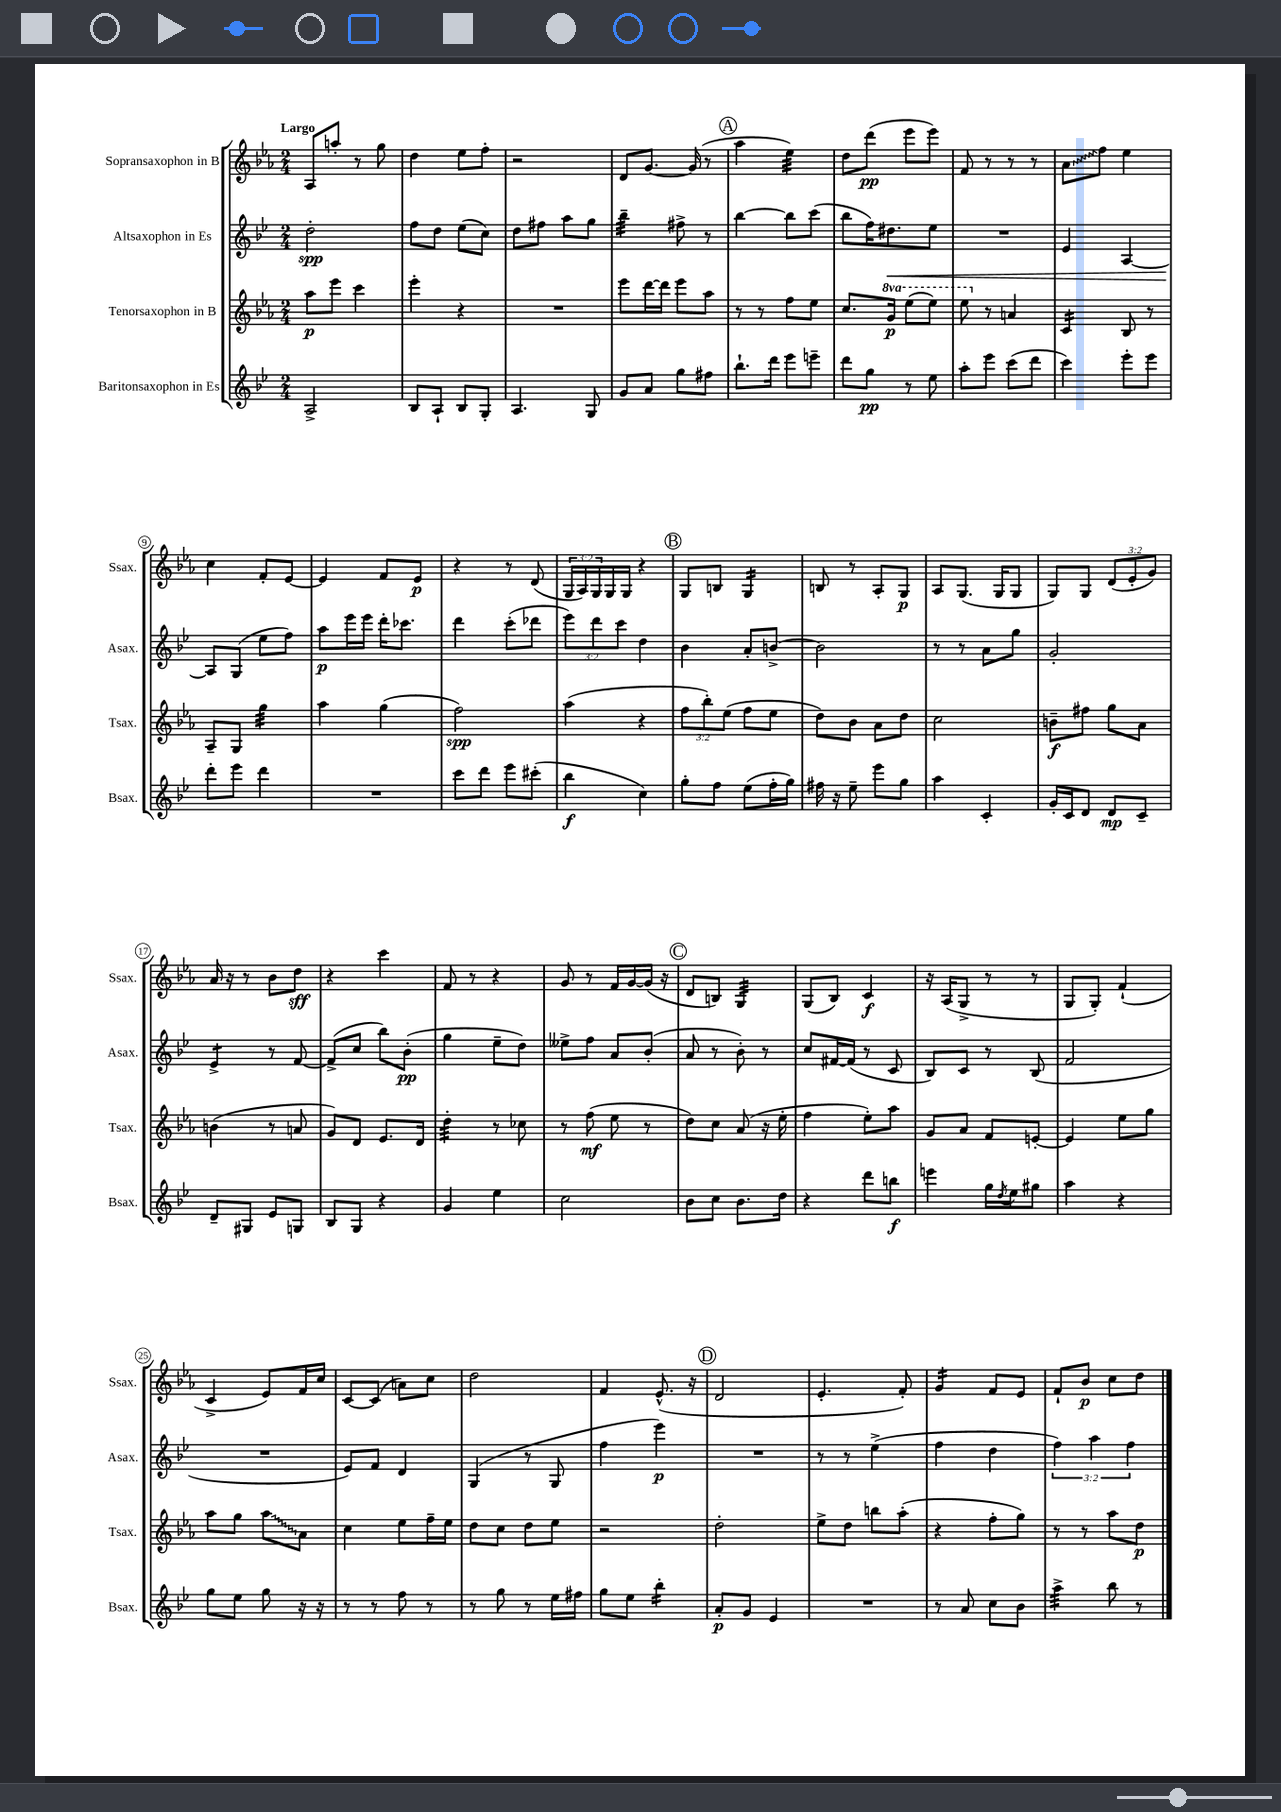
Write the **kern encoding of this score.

**kern	**kern	**kern	**kern
*staff4	*staff3	*staff2	*staff1
*clefG2	*clefG2	*clefG2	*clefG2
*k[b-e-]	*k[b-e-a-]	*k[b-e-]	*k[b-e-a-]
*M2/4	*M2/4	*M2/4	*M2/4
2A^	8aa-	2dd'	8A-
.	8eee-	.	8aa'
.	4ccc	.	8r
.	.	.	8gg
=	=	=	=
8B-	4eee-'	8ff	4dd
8A`	.	8dd	.
8B-	4r	(8ee-	8ee-
8G'	.	8cc)	8ff'
=	=	=	=
4.A	2r	8dd	2r
.	.	8ff#	.
.	.	8aa	.
8G	.	8gg	.
=	=	=	=
8g	8eee-	4bb-~	8d
8a	[16ddd	.	[8.g
.	16ddd]	.	.
8gg	8eee-	8ff#^	.
.	.	.	(16g]
8ff#	8aa-	8r	8r
=	=	=	=
8.bb-`	8r	[4bb-	4aa-
.	8r	.	.
16ddd	.	.	.
8eee-	8ff	8bb-]	4ee-)
8eee~	8ee-	(8ccc	.
=	=	=	=
8ddd	8.cc	8bb-	8dd
8gg	.	16ff)	(8ddd
.	16gg	8.dd#	.
8r	(8eee-	.	8eee-
8ee-	8eee-)	8ee-	8eee-)
=	=	=	=
8aa'	8eee-	2r	8f
8eee-	8r	.	8r
(8ccc	4a	.	8r
8ddd	.	.	8r
=	=	=	=
4ccc)	4c	4e-	8a-
.	.	.	8ff
8eee-'	8B-	[4A	4ee-
8eee-	8r	.	.
=	=	=	=
8ddd'	8A-~	8A]	4cc
8eee-	8G	(8G	.
4ddd	4gg	8ee-	8f'
.	.	8ff)	[8e-
=	=	=	=
2r	4aa-	8aa	4e-]
.	.	16eee-	.
.	.	16eee-	.
.	(4gg	16ddd'	8f
.	.	8.ccc-	.
.	.	.	8e-
=	=	=	=
8ccc	2ff)	4ddd	4r
8ddd	.	.	.
8eee-	.	(8ccc'	8r
(8ccc#'	.	8ddd-	(8d
=	=	=	=
4bb-	(4aa-	12eee-)	24G
.	.	.	24A-)
.	.	12ddd	24G
.	.	.	16G
.	.	12ccc	.
.	.	.	16G
4cc)	4r	4dd	4r
=	=	=	=
8gg'	12ff	4b-	8G
.	12bb-')	.	.
8ff	.	.	8B
.	(12ee-	.	.
(8ee-	8ff	8a'	4G
16ff'	8ee-	[8b^	.
16gg)	.	.	.
=	=	=	=
16ff#	8dd)	2b]	8B
16r	.	.	.
8ee-~	8b-	.	8r
8eee-	8a-	.	8A-'
8gg	8dd	.	8G
=	=	=	=
4aa	2cc	8r	8A-
.	.	8r	(8.G
4c'	.	8a	.
.	.	.	16G
.	.	8gg	8G
=	=	=	=
16g'	8b~	2g'	8G)
16c	.	.	.
8d	8ff#	.	8G
8d	8gg	.	(12d
.	.	.	12e-'
8c~	8a-	.	.
.	.	.	12g)
=	=	=	=
8d~	(4b	4e-^	16a-
.	.	.	16r
8G#	.	.	8r
8e-	8r	8r	8b-
8G	8a	[8f	8dd
=	=	=	=
8B-	8g)	(8f^]	4r
8G	8d	8cc	.
4r	8.e-	8bb-)	4ccc
.	.	(8b-'	.
.	16d	.	.
=	=	=	=
4g	4dd'	4gg	8f
.	.	.	8r
4ee-	8r	8ee-~	4r
.	8cc-	8dd)	.
=	=	=	=
2cc	8r	8ee--^	8g
.	(8ff	8ff	8r
.	8ee-	8a	16f
.	.	.	[16g
.	8r	(8b-'	(16g]
.	.	.	16r
=	=	=	=
8b-	8dd)	8a	8d
8cc	8cc	8r	8B)
8.b-	(8a-	8b-')	4G
.	16r	8r	.
16dd	16ee-'	.	.
=	=	=	=
4r	4ff	8cc	(8G
.	.	[16f#	8B-)
.	.	(16f#]	.
8ddd	8ee-')	8r	4c
8bb	8aa-	8c	.
=	=	=	=
4eee	8g	8B-)	16r
.	.	.	(16A-
.	8a-	8c	8G^
16gg	8f	8r	8r
8qdd	.	.	.
16ee-	.	.	.
8gg#	[8e'	(8B-	8r
=	=	=	=
4aa	4e]	2f	8G
.	.	.	8G')
4r	8ee-	.	(4f`
.	8gg	.	.
=	=	=	=
8gg	8aa-	2r	4c^
8ee-	8gg	.	.
8gg	8aa-	.	8e-)
16r	8a-	.	16f
16r	.	.	16cc
=	=	=	=
8r	4cc	8e-)	[8c
8r	.	8f	(8c]
8ff	8ee-	4d	8a)
8r	16ff~	.	8cc
.	16ee-	.	.
=	=	=	=
8r	8dd	(4G	2dd
8gg	8cc	.	.
8r	8dd	8r	.
16ee-	8ee-	8G	.
16ff#	.	.	.
=	=	=	=
8gg	2r	4ff	4f
8ee-	.	.	.
4bb-'	.	4eee-)	(8.e-^^
.	.	.	16r
=	=	=	=
8a'	2dd'	2r	2d
8g	.	.	.
4e-	.	.	.
=	=	=	=
2r	8ee-^	8r	4.e-'
.	8dd	8r	.
.	8bb	(4ee-^	.
.	(8aa-'	.	8f')
=	=	=	=
8r	4r	4ff	4g
8a	.	.	.
8cc	8ff'	4dd	8f
8b-	8gg)	.	8e-
=	=	=	=
4aa^	8r	6ff)	8f`
.	8r	.	8b-
.	.	6aa	.
8bb-	8aa-	.	8cc
.	.	6ff	.
8r	8dd	.	8dd
==	==	==	==
*-	*-	*-	*-
